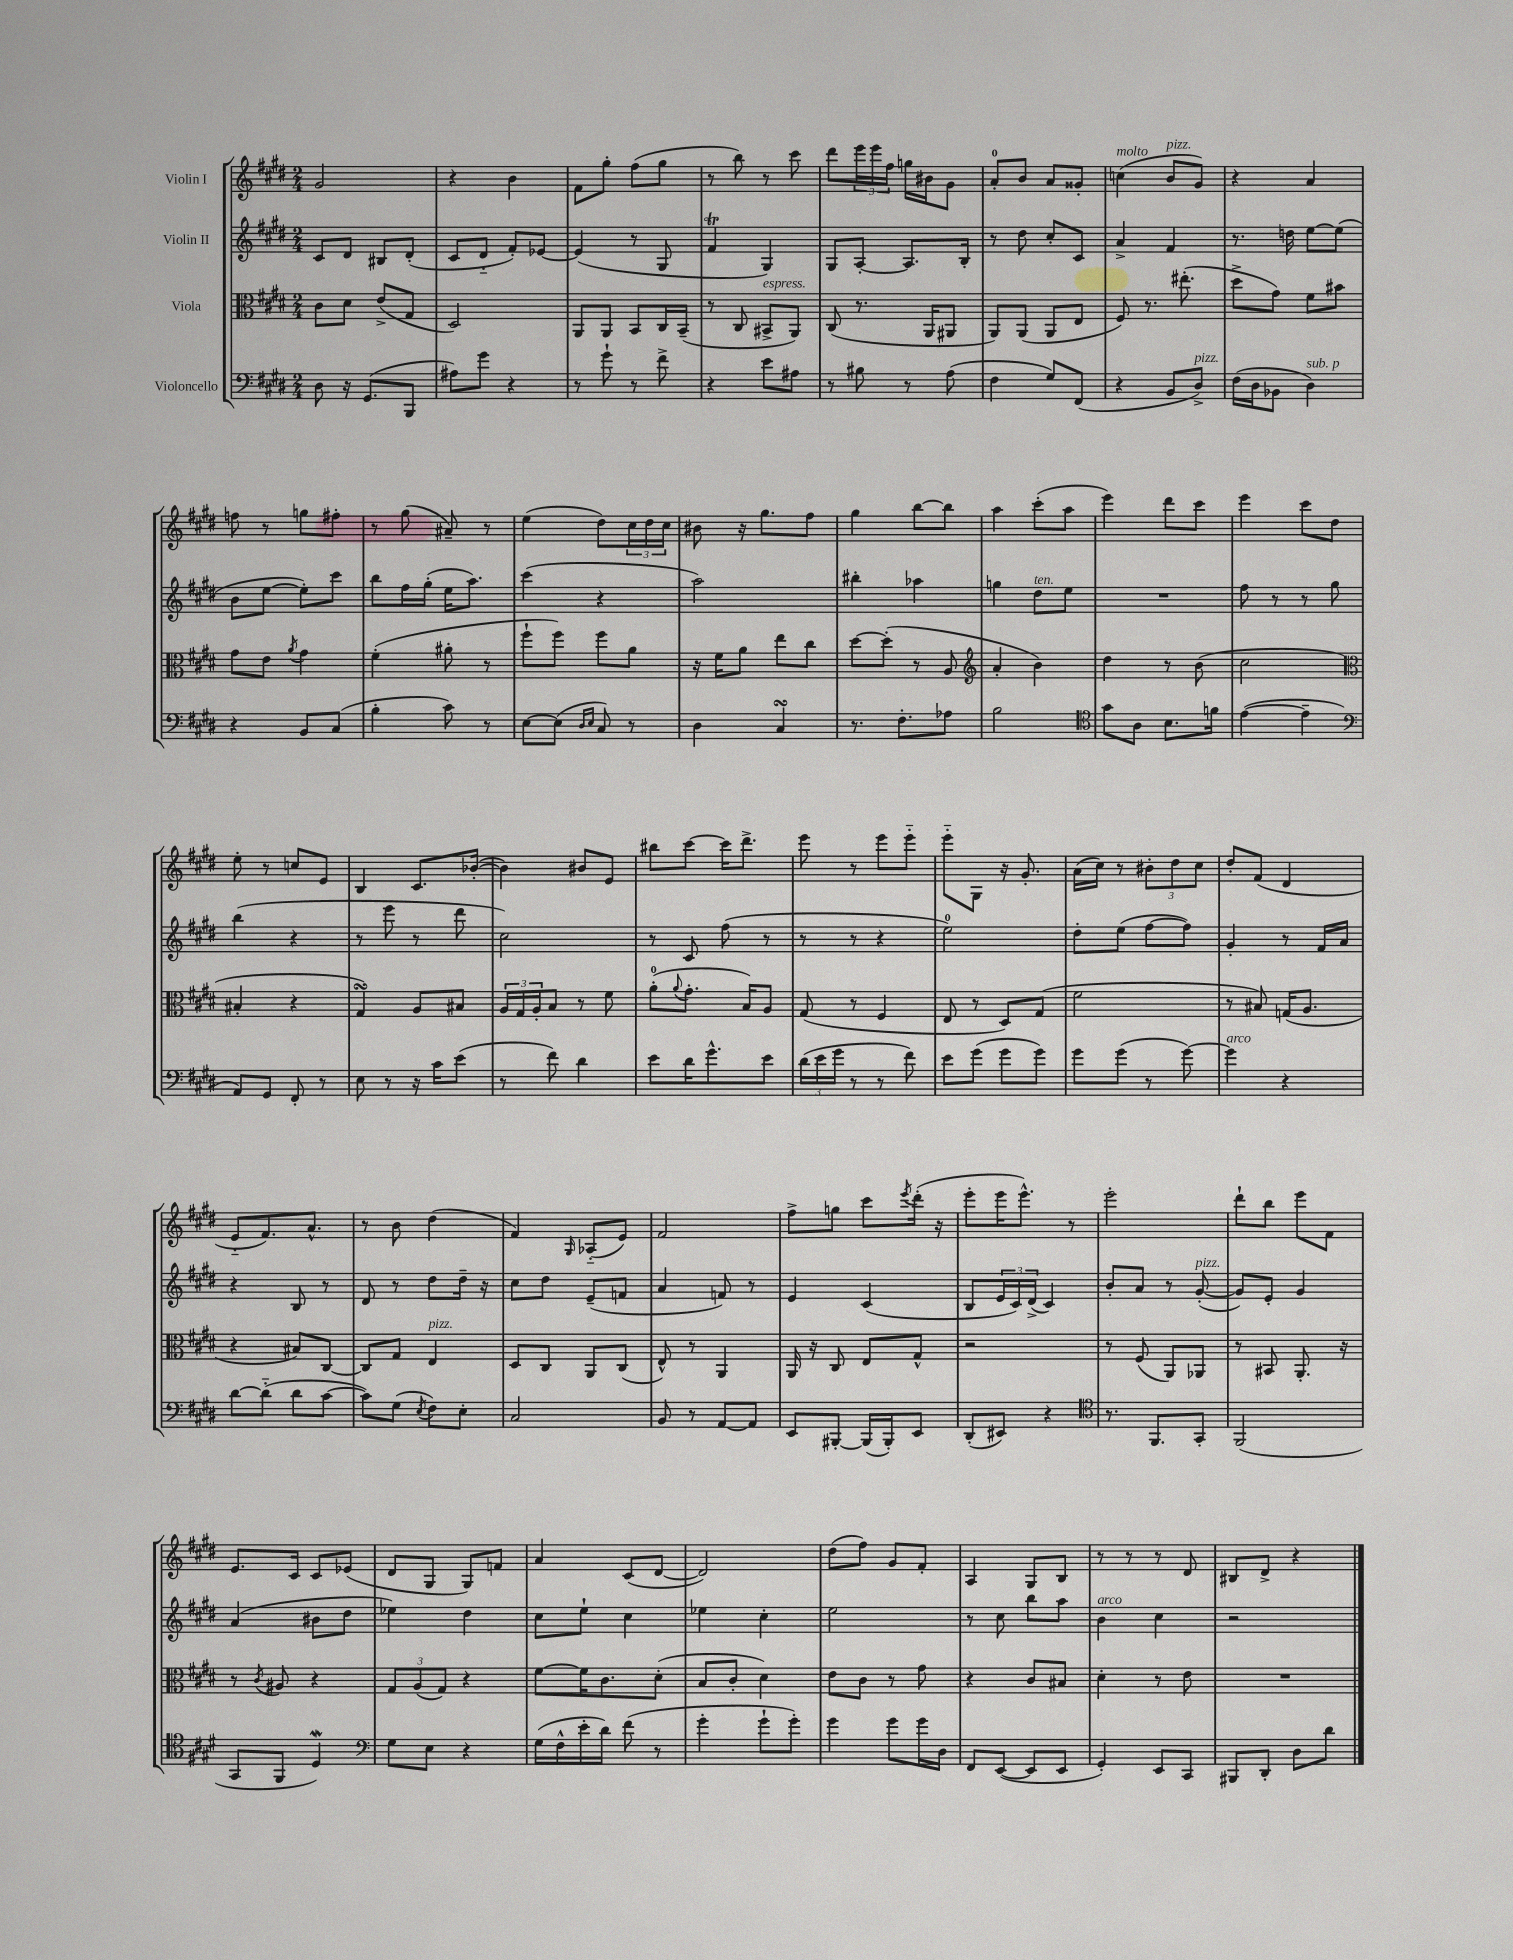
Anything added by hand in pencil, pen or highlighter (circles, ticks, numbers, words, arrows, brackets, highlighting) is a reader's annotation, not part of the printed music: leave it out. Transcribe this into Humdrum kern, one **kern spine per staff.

**kern	**kern	**kern	**kern
*staff4	*staff3	*staff2	*staff1
*clefF4	*clefC3	*clefG2	*clefG2
*k[f#c#g#d#]	*k[f#c#g#d#]	*k[f#c#g#d#]	*k[f#c#g#d#]
*M2/4	*M2/4	*M2/4	*M2/4
8D#\	8c#\L	8c#/L	2g#/
16r	8d#\J	8d#/J	.
(8.GG#/L	.	.	.
.	(8e^/L	8B#/L	.
8BBB/J	8G#/J	(8d#'/J	.
=	=	=	=
8A#\L)	2D#/)	8c#/L	4r
8g#\J	.	8d#'~/J	.
4r	.	8f#'/L)	4b\
.	.	[8e-/J	.
=	=	=	=
8r	8AA/L	(4e-/]	8f#\L
8g#`\	8AA/J	.	8gg#'\J
8r	8BB/L	8r	(8ff#\L
8f#^\	16C#/L	8G#/	8gg#\J
.	(16BB~/JJ	.	.
=	=	=	=
4r	8r	4f#/	8r
.	8C#/	.	8bb\)
8e\L	8BB#^/L	4G#/)	8r
8A#\J	8AA/J)	.	8ccc#\
=	=	=	=
8r	(8C#/	8G#/L	8ddd#\L
8B#\	8.r	[8A'/J	24eee\L
.	.	.	24eee\
.	.	.	24ff#\JJ
8r	.	8.A/]L	16gg\LL
.	16AA/LK	.	16b#\J
(8A\	8AA#/J	.	8g#\J
.	.	16B'/Jk	.
=	=	=	=
4F#\	8AA/L)	8r	8a'/L
.	(8AA/J	8dd#\	8b/J
8G#/L)	8AA/L	8cc#'/L	8a/L
(8FF#/J	8E/J	8c#/J	8g##'/J
=	=	=	=
4r	8F#/)	4a^/	(4cc\
.	8.r	.	.
8BB/L	.	4f#/	8b/L
.	(8.ee#'\	.	.
8D#^/J)	.	.	8g#/J)
=	=	=	=
(16F#\LL	8dd#^\L	8.r	4r
16D#\J	.	.	.
8BB-\J	8g#\J)	.	.
.	.	16dd\	.
4D#\)	8f#\L	[8ee\L	4a/
.	8b#\J	(8ee\]J	.
=	=	=	=
4r	8g#\L	8b\L	8ff\
.	8e\J	[8ee\J	8r
.	8qa/	.	.
8BB/L	4g#\	8ee'\]L)	8gg\L
(8C#/J	.	8ccc#\J	8ff#'\J
=	=	=	=
4B'\	(4f#'\	8bb\L	8r
.	.	16ff#\L	(8gg#\
.	.	(16gg#'\JJ	.
8c#\)	8a#'\	16ee\LK	8a#~/)
.	.	8.aa\J)	.
8r	8r	.	8r
=	=	=	=
[8E\L	8ff#`\L	(4ccc#\	(4ee\
(8E\]J	8ff#\J)	.	.
16qqD#/LL	.	.	.
16qqE/JJ	.	.	.
8C#/)	8ff#\L	4r	8dd#\L)
8r	8a\J	.	24cc#\L
.	.	.	24dd#\
.	.	.	24cc#\JJ
=	=	=	=
4D#\	16r	2aa\)	8b#\
.	16f#\LK	.	.
.	8a\J	.	16r
.	.	.	8.gg#\L
4C#/	8ee\L	.	.
.	8cc#\J	.	8ff#\J
=	=	=	=
8.r	[8dd#\L	4bb#'\	4gg#\
.	(8dd#'\]J	.	.
8.F#'\L	.	.	.
.	8r	4aa-\	[8bb\L
8A-\J	8A/	.	8bb\]J
=	=	=	=
*	*clefG2	*	*
2B\	4a'/	4gg\	4aa\
.	4b\)	8dd#\L	(8ccc#'\L
.	.	8ee\J	8aa\J
=	=	=	=
*clefC4	*	*	*
8g#\L	4dd#\	2r	4eee\)
8A\J	.	.	.
8.B\L	8r	.	8ddd#\L
.	(8b\	.	8ccc#\J
16f\Jk	.	.	.
=	=	=	=
([4e\	2cc#\	8ff#\	4eee\
.	.	8r	.
4e~\]	.	8r	8ccc#\L
.	.	8gg#\	8dd#\J
=	=	=	=
*clefF4	*clefC3	*	*
8AA/L)	4B#'/	(4bb\	8ee'\
8GG#/J	.	.	8r
8FF#'/	4r	4r	8cc/L
8r	.	.	8e/J
=	=	=	=
8E\	4G#/)	8r	4B/
8r	.	8eee\	.
16r	8A/L	8r	8.c#/L
16c#\LK	.	.	.
(8e\J	8B#/J	8ddd#\	.
.	.	.	([16b-'/Jk
=	=	=	=
8r	24A/LL	2cc#\)	4b-\])
.	24G#/	.	.
.	24A'/J	.	.
8f#\)	8B/J	.	.
4d#\	8r	.	8b#/L
.	8f#\	.	8e/J
=	=	=	=
8e\L	(8a'\L	8r	8bb#\L
.	8qqa/	.	.
16d#\K	8.g#'\J	8c#/	[8ccc#\J
8.g#^^\	.	.	.
.	.	(8ff#\	16ccc#\]LK
.	16B/LK)	.	8.ddd#^\J
8e\J	8A/J	8r	.
=	=	=	=
(24d#\LL	(8G#/	8r	8eee\
24e\	.	.	.
24g#\JJ	.	.	.
8r	8r	8r	8r
8r	4F#/	4r	8eee\L
8f#\)	.	.	8eee'~\J
=	=	=	=
8e\L	8E/	2ee\)	8eee'~\L
(8g#\J	8r	.	8G#\J
8g#\L	8D#/L)	.	16r
.	.	.	8.g#'/
8g#\J)	(8G#/J	.	.
=	=	=	=
8g#\L	2f#\	8dd#'\L	(16a\LL
.	.	.	16cc#\JJ)
(8g#\J	.	(8ee\J	8r
8r	.	[8ff#\L	12b#'\L
.	.	.	12dd#\
[8g#\)	.	8ff#\]J)	.
.	.	.	12cc#\J
=	=	=	=
4g#\]	8r	4g#'/	8dd#'/L
.	8B#/)	.	(8f#/J
4r	(16G/LK	8r	4d#/
.	8.A/J	.	.
.	.	16f#/LL	.
.	.	16a/JJ	.
=	=	=	=
[8d#\L	4r	4r	8e'~/L
(8d#'~\]J	.	.	8.f#/)
8d#\L	8B#/L)	8B/	.
.	.	.	8.a^^/J
[8c#\J	[8C#/J	8r	.
=	=	=	=
8c#\]L)	8C#/]L	8d#/	8r
(8G#\J	8G#/J	8r	8b\
8qE/	.	.	.
8F#\L)	4E/	8dd#\L	(4dd#\
8E'\J	.	16dd#~\Jk	.
.	.	16r	.
=	=	=	=
2C#/	8D#/L	8cc#\L	4f#/)
.	8C#/J	8dd#\J	.
.	.	.	16qqG#/
.	8AA/L	(8e~/L	(8A-'~/L
.	(8C#/J	8f/J	8e/J)
=	=	=	=
8BB/	8E^^/)	4a/	2f#/
8r	8r	.	.
[8AA/L	4AA/	8f/)	.
8AA/]J	.	8r	.
=	=	=	=
8EE/L	16AA/	4e/	8ff#^\L
.	16r	.	.
[8BBB#'/J	8C#/	.	8gg\J
(16BBB#/]LL	8E/L	(4c#/	8ccc#\L
16BBB#'/J)	.	.	.
.	.	.	8qeee/
8EE/J	8G#^^/J	.	(16ddd#'\Jk
.	.	.	16r
=	=	=	=
(8DD#'/L	2r	8B/L	8eee'\L
8EE#/J)	.	24e/L	16eee\K
.	.	24c#/)	.
.	.	.	8.eee^^\J)
.	.	(24d#^/JJ	.
4r	.	4c#/)	.
.	.	.	8r
=	=	=	=
*clefC4	*	*	*
8.r	8r	8b'/L	2eee'\
.	(8F#/	8a/J	.
8.FF#/L	.	.	.
.	8AA/L)	8r	.
8GG#'/J	8AA-/J	([8g#'/	.
=	=	=	=
(2FF#/	8r	8g#/]L)	8ddd#`\L
.	8BB#/	8e'/J	8bb\J
.	8.AA'/	4g#/	8eee\L
.	.	.	8f#\J
.	16r	.	.
=	=	=	=
8GG#/L	8r	(4a/	8.e/L
.	8qc#/	.	.
8FF#/J	8A#/	.	.
.	.	.	16c#/Jk
4D#/)	4r	8b#\L	8c#/L
.	.	8dd#\J	(8e-/J
=	=	=	=
*clefF4	*	*	*
8G#\L	12G#/L	4ee-\)	8d#/L
.	(12A/	.	.
8E\J	.	.	8G#/J
.	12G#/J)	.	.
4r	4r	4dd#\	8G#/L)
.	.	.	8f/J
=	=	=	=
(16G#\LL	[8f#\L	8cc#\L	4a/
16F#^^\	.	.	.
16e'\	16f#\]K	8ee`\J	.
16d#\JJ)	8.c#\	.	.
(8f#\	.	4cc#\	(8c#/L
8r	(8d#'\J	.	[8d#/J
=	=	=	=
4g#'\	8B/L	4ee-\	2d#/])
.	8c#'/J	.	.
8g#`\L	4d#\)	4cc#'\	.
8g#'\J)	.	.	.
=	=	=	=
4g#\	8e\L	2ee\	(8dd#\L
.	8c#\J	.	8ff#\J)
8g#\L	8r	.	8g#/L
16g#\L	8g#\	.	8f#'/J
16D#\JJ	.	.	.
=	=	=	=
8FF#/L	4r	8r	4A/
([8EE/J	.	8cc#\	.
8EE/]L	8c#/L	8bb\L	8G#/L
8EE/J	8B#/J	8aa\J	8B/J
=	=	=	=
4GG#'/)	4d#'\	4b\	8r
.	.	.	8r
8EE/L	8r	4cc#\	8r
8CC#/J	8e\	.	8d#/
=	=	=	=
8BBB#/L	2r	2r	8B#/L
8DD#'/J	.	.	8d#^/J
8D#\L	.	.	4r
8d#\J	.	.	.
==	==	==	==
*-	*-	*-	*-
